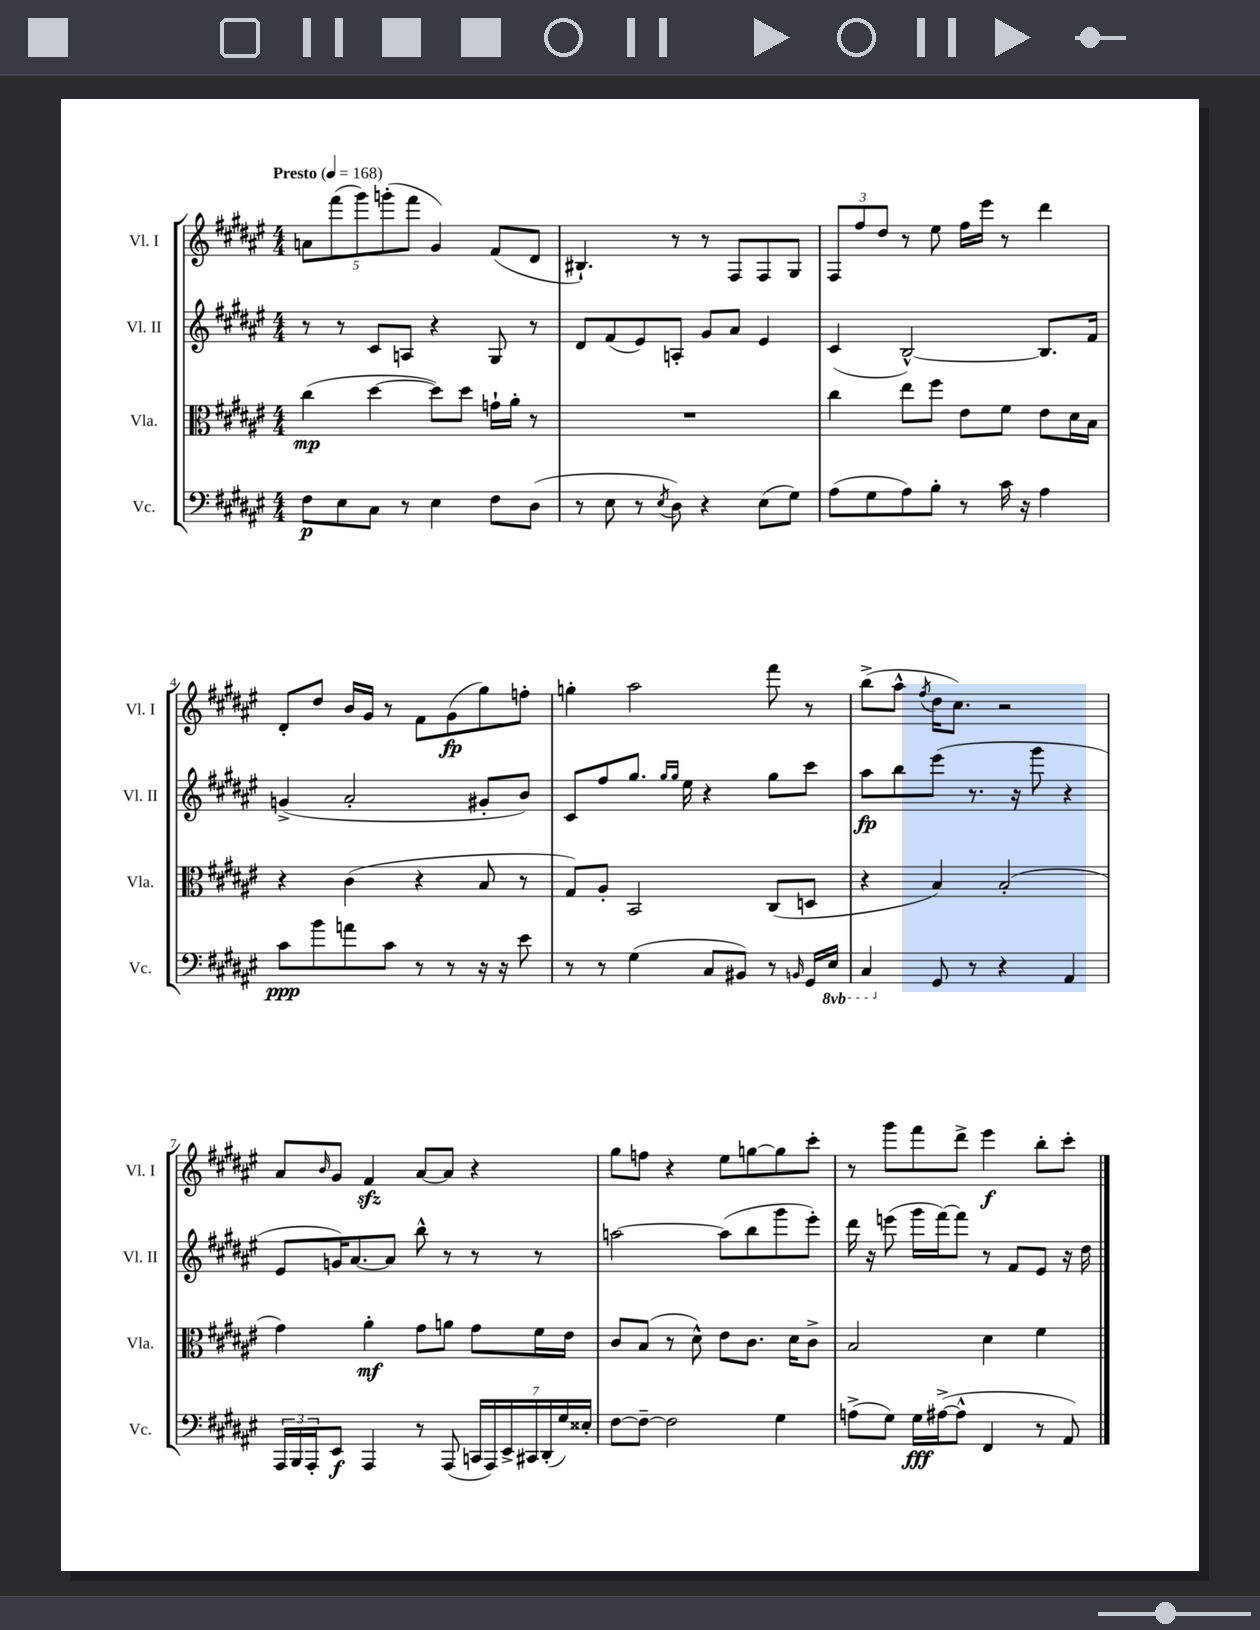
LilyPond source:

<<
\new StaffGroup <<
\new Staff = "s0" \with { instrumentName = "Vl. I" shortInstrumentName = "Vl. I" } {
    \clef treble \key fis \major \numericTimeSignature \time 4/4 \tempo "Presto" 4 = 168
    \tuplet 5/4 { a'8 fis'''8( gis'''8) g'''8-.( fis'''8 } gis'4) fis'8( dis'8 |
    bis4.-!) r8 r8 fis8 fis8 gis8 |
    \tuplet 3/2 { fis8 fis''8 dis''8 } r8 eis''8 fis''16 eis'''16 r8 dis'''4 |
    dis'8-. dis''8 b'16 gis'16 r8 fis'8 gis'8\fp( gis''8) f''8-. |
    g''4-. ais''2 fis'''8 r8 |
    b''8->( ais''8-^ \acciaccatura { fis''8 } dis''16 cis''8.) r2 |
    ais'8 \grace { b'16 } gis'8 fis'4\sfz ais'8~ ais'8 r4 |
    gis''8 f''8 r4 eis''8 g''8~ g''8 cis'''8-. |
    r8 gis'''8 fis'''8 dis'''8-> eis'''4\f b''8-. cis'''8-. \bar "|." |
}
\new Staff = "s1" \with { instrumentName = "Vl. II" shortInstrumentName = "Vl. II" } {
    \clef treble \key fis \major \numericTimeSignature \time 4/4
    r8 r8 cis'8 a8 r4 gis8 r8 |
    dis'8 fis'8( eis'8) a8-. gis'8 ais'8 eis'4 |
    cis'4( b2~-^) b8. fis'16 |
    g'4->( ais'2-. gis'8-. b'8) |
    cis'8 fis''8 gis''8. \grace { gis''16 gis''16 } eis''16 r4 gis''8 cis'''8 |
    ais''8\fp b''8 eis'''8( r8. r16 gis'''8 r4 |
    eis'8 g'16) ais'8.~ ais'8 b''8-^ r8 r8 r8 |
    a''2~ a''8( b''8 gis'''8 eis'''8-.) |
    dis'''16 r16 e'''8( gis'''16 fis'''16~) fis'''8 r8 fis'8 eis'8 r16 dis''16 \bar "|." |
}
\new Staff = "s2" \with { instrumentName = "Vla." shortInstrumentName = "Vla." } {
    \clef alto \key fis \major \numericTimeSignature \time 4/4
    cis''4\mp( dis''4~ dis''8) dis''8 g'16-! ais'16-. r8 |
    R1 |
    cis''4 eis''8 fis''8 eis'8 fis'8 eis'8 dis'16 b16 |
    r4 cis'4( r4 b8 r8 |
    gis8) ais8-. b,2 cis8( d8 |
    r4 b4) b2-.( |
    gis'4) ais'4-.\mf gis'8 a'8 gis'8 fis'16 eis'16 |
    cis'8 b8( r8 dis'8-^) eis'8 cis'8. dis'16 cis'8-> |
    b2 dis'4 fis'4 \bar "|." |
}
\new Staff = "s3" \with { instrumentName = "Vc." shortInstrumentName = "Vc." } {
    \clef bass \key fis \major \numericTimeSignature \time 4/4 \set Staff.ottavationMarkups = #ottavation-simple-ordinals
    fis8\p eis8 cis8 r8 eis4 fis8 dis8( |
    r8 eis8 r8 \acciaccatura { eis8 } dis8) r4 eis8( gis8) |
    ais8( gis8 ais8) b8-. r8 cis'16 r16 ais4 |
    cis'8\ppp b'8 a'8 cis'8 r8 r8 r16 r16 eis'8 |
    r8 r8 gis4( cis8 bis,8) r8 \grace { b,16 } gis,16 \ottava #-1 eis,16 |
    cis,4 \ottava #0 gis,8 r8 r4 ais,4 |
    \tuplet 3/2 { ais,,16 b,,16 ais,,16-. } eis,8\f ais,,4 r8 ais,,8( \tuplet 7/4 { c,16 ais,,16) eis,16-> cis,16 dis,16-.( gis16) eisis16-. } |
    fis8~ fis8~-- fis2 gis4 |
    a8->( gis8) gis16\fff ais16~->( ais8-^ fis,4 r8 ais,8) \bar "|." |
}
>>
>>
